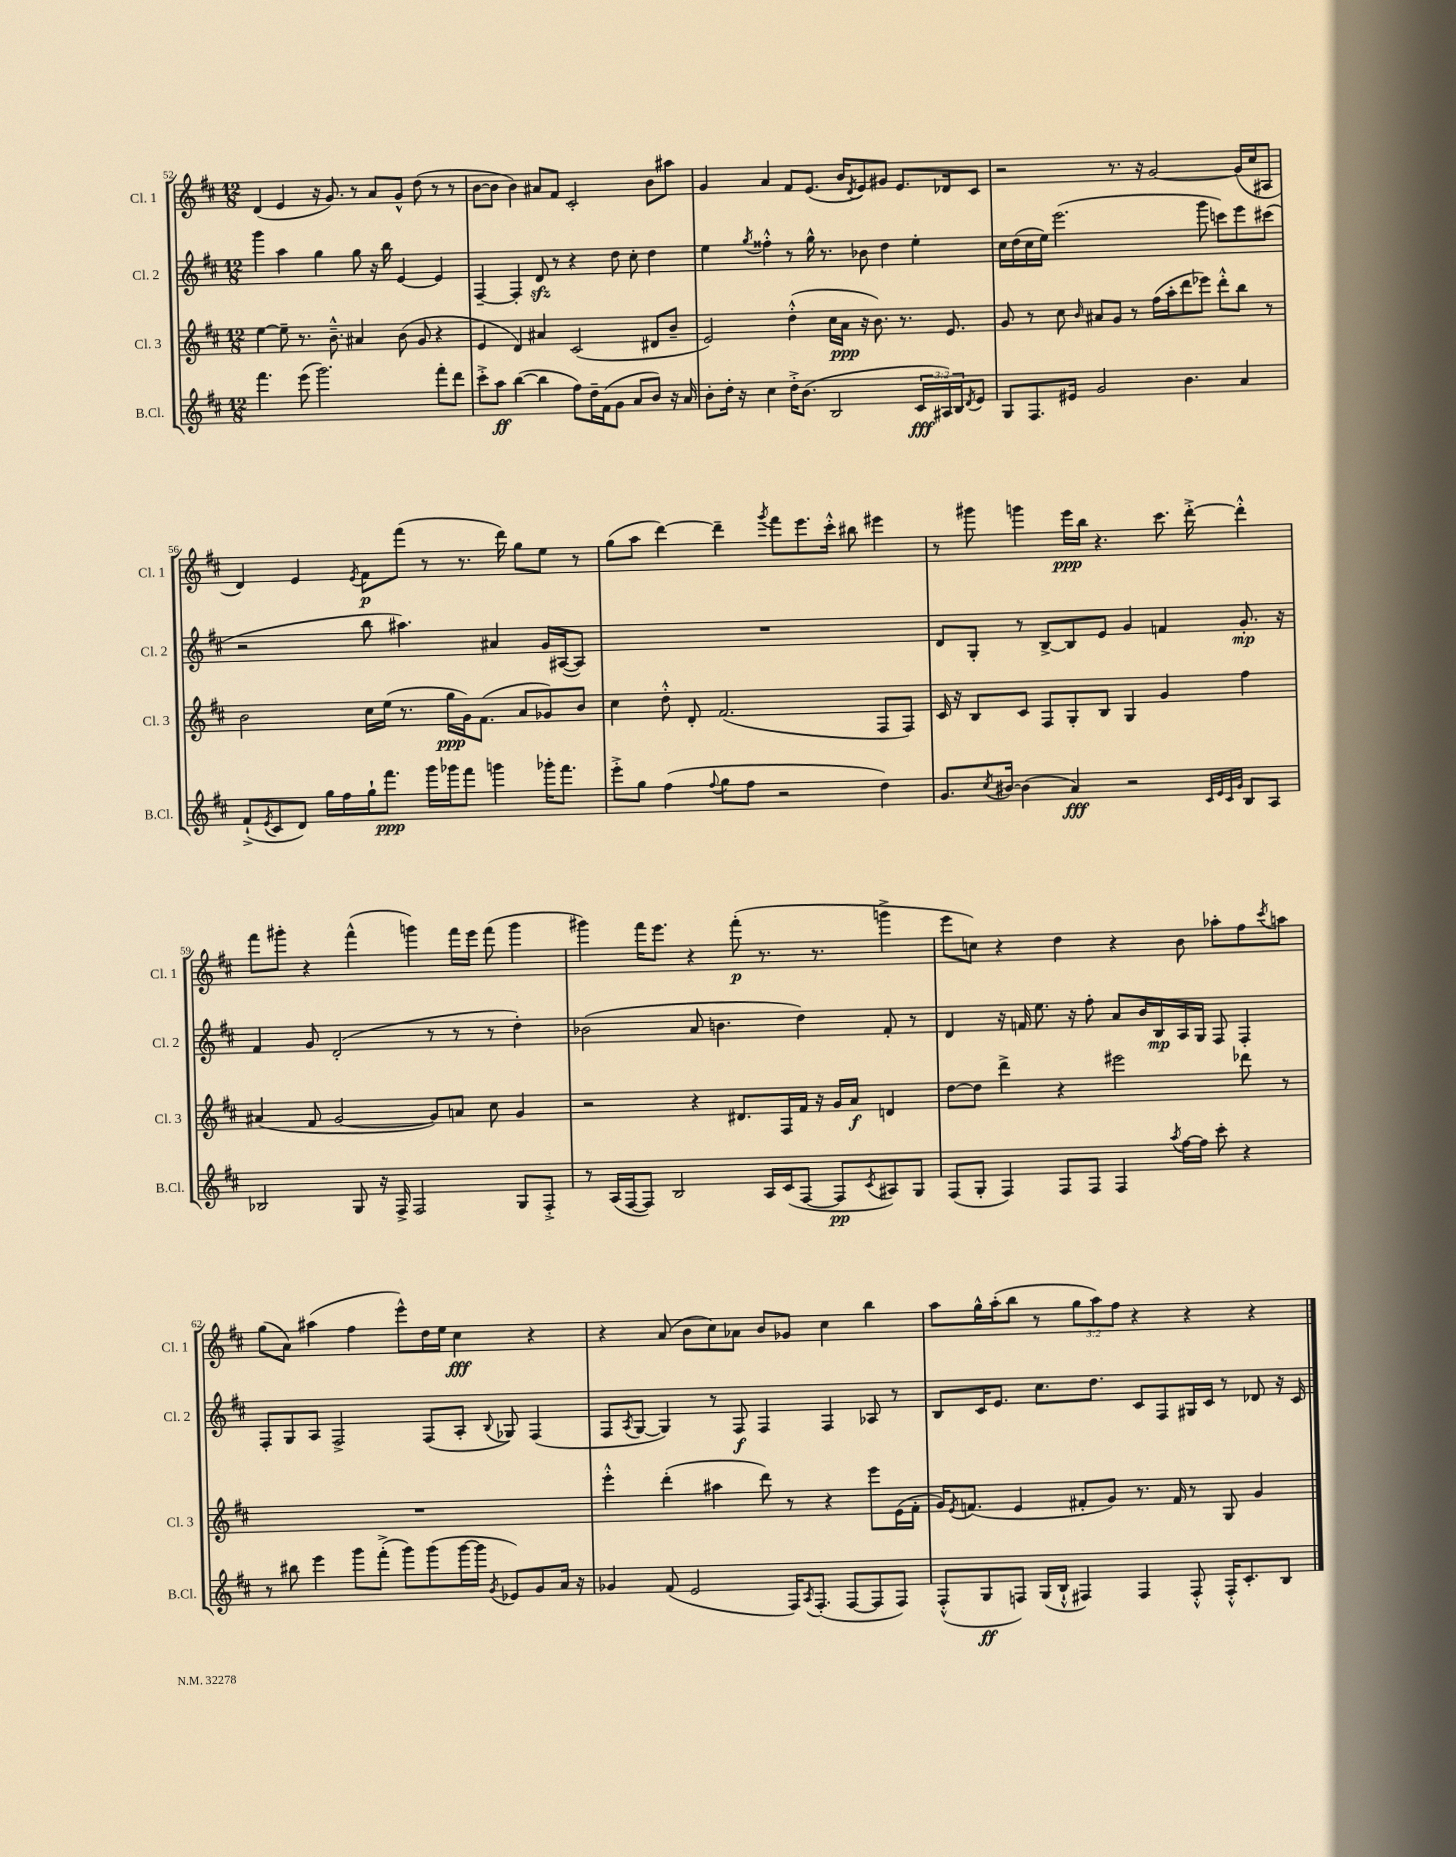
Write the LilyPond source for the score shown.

<<
\new StaffGroup <<
\new Staff = "s0" \with { instrumentName = "Cl. 1" shortInstrumentName = "Cl. 1" } {
    \clef treble \key d \major \numericTimeSignature \time 12/8 \override Staff.TupletNumber.text = #tuplet-number::calc-fraction-text
    d'4( e'4 r16 g'8.) r8 a'8 g'8-^ d''8( r8 r8 |
    b'8~ b'8 b'4) ais'8 fis'8 cis'2-. b'8 ais''8 |
    g'4 a'4 fis'8 e'8.( b'16 \acciaccatura { d'8 } e'8) gis'8 e'8. des'16 cis'8 |
    r2 r8. r16 g'2~ g'16( cis''16 ais8 |
    d'4) e'4 \acciaccatura { e'8 } fis'8\p fis'''8( r8 r8. d'''16) g''8 e''8 r8 |
    g''8( a''8 d'''4~) d'''4-- \acciaccatura { g'''8 } fis'''8 e'''8. cis'''16-.-^ bis''8 eis'''4 |
    r8 gis'''8 g'''4 e'''16\ppp b''16 r4. cis'''8. d'''16~-.-> d'''4-.-^ |
    fis'''8 gis'''8-. r4 fis'''4-^( g'''4) fis'''16 e'''16 fis'''8( g'''4 |
    gis'''4) fis'''16 e'''8. r4 fis'''8-.\p( r8. r8. g'''4-> |
    e'''8 c''8) r4 d''4 r4 b'8 aes''8-. fis''8 \acciaccatura { cis'''8 } a''8 |
    g''8( a'8) ais''4( fis''4 e'''8-^) d''16 e''16 cis''4\fff r4 |
    r4 a'8( b'8 cis''8) aes'8 b'8 ges'8 cis''4 b''4 |
    a''8 g''16-^ a''16-.( b''8 r8 \tuplet 3/2 { g''8 a''8) fis''8 } r4 r4 r4 \bar "|." |
}
\new Staff = "s1" \with { instrumentName = "Cl. 2" shortInstrumentName = "Cl. 2" } {
    \clef treble \key d \major \numericTimeSignature \time 12/8
    g'''4 a''4 g''4 g''8 r16 b''16 e'4~ e'4 |
    fis4~-- fis4-. d'8\sfz r8 r4 d''8 cis''8-. d''4 |
    e''4 \acciaccatura { g''8 } fisis''4-.-^ r8 g''16-^ r8. bes'8 d''4 e''4-. |
    cis''16 d''16( cis''16 e''16) e'''2.( g'''8 c'''8) e'''8 cis'''8( |
    r2 b''8 ais''4.) ais'4 g'16 ais16~( ais8) |
    R1. |
    d'8 g8-. r8 b8~-> b8 e'8 g'4 f'4 g'8.-.\mp r16 |
    fis'4 g'8 d'2-.( r8 r8 r8 d''4-.) |
    bes'2( a'8 b'4. d''4) fis'8-. r8 |
    d'4 r16 f'16 e''8. r16 fis''8-. a'8 b'16 b16\mp a16 g16 fis8 fis4-. |
    fis8-. g8 a8 fis2-> fis8( a8-. \appoggiatura { b8 } ges8) fis4( |
    fis8 \acciaccatura { a8 } g8~ g4) r8 fis8\f fis4 fis4 aes8 r8 |
    b8 cis'16 e'8. cis''8. d''8. cis'8 fis8 gis16 cis'16 r8 des'8 r16 cis'16 \bar "|." |
}
\new Staff = "s2" \with { instrumentName = "Cl. 3" shortInstrumentName = "Cl. 3" } {
    \clef treble \key d \major \numericTimeSignature \time 12/8
    e''4~ e''8-- r8. b'8.---^ ais'4 b'8( g'8 r4 |
    e'4 d'4) ais'4 cis'2( dis'8 b'8-- |
    e'2) d''4-.-^( cis''16 a'16\ppp r16 b'8.) r8. e'8. |
    g'8 r8 cis''8 \grace { b'16 } ais'8 g'8 r8 fis''16( a''16-. d'''8 ees'''8) d'''8-.-^ b''8 r8 |
    b'2 cis''16 e''16( r8. g''16\ppp g'16) fis'8.( a'8 ges'8) b'8 |
    cis''4 d''8-.-^ d'8-. fis'2.( fis8 fis8) |
    cis'16 r16 b8 cis'8 fis8 g8-. b8 g4 g'4 fis''4 |
    ais'4( fis'8 g'2~ g'8) a'8 cis''8 g'4 |
    r2 r4 dis'8. fis16 fis'16 r16 g'16 a'16\f d'4 |
    d''8~ d''8 d'''4-> r4 eis'''2 des'''8 r8 |
    R1. |
    e'''4-.-^ d'''4-.( ais''4 d'''8) r8 r4 e'''8 e'16( fis'16-. |
    g'16) \acciaccatura { e'8 } f'8.( e'4 fis'8-. g'8) r8. fis'16 r8 g8 g'4 \bar "|." |
}
\new Staff = "s3" \with { instrumentName = "B.Cl." shortInstrumentName = "B.Cl." } {
    \clef treble \key d \major \numericTimeSignature \time 12/8 \override Staff.TupletNumber.text = #tuplet-number::calc-fraction-text
    fis'''4. e'''8( g'''2.) fis'''8-. d'''8 |
    cis'''8-.-> a''8\ff b''4~( b''4 fis''8) d''16-- fis'16( g'8 a'8 b'8) r16 a'16 |
    b'8-. d''16-. r16 cis''4 d''16-.-> b'8.( b2 \tuplet 3/2 { cis'16\fff ais16) b16 } \acciaccatura { d'8 } e'8 |
    g8 fis8. eis'16 g'2 b'4. a'4 |
    fis'8-!->( \acciaccatura { e'8 } cis'8 d'8) g''16 fis''16 g''16-! fis'''8.\ppp g'''16 ges'''16 fis'''8 g'''4 ges'''16-. fis'''8. |
    e'''8-.-> g''8 fis''4( \appoggiatura { fis''8 } g''8 fis''8 r2 d''4) |
    g'8. \acciaccatura { cis''8 } bis'16~ bis'4( a'4\fff) r2 \grace { cis'32 e'32 cis'32 g'32 } b8 a8 |
    bes2 g8 r16 fis16-> fis2 g8 fis8-.-> |
    r8 a16( fis16~ fis8) b2 a16 cis'16( fis8~ fis8\pp \acciaccatura { cis'8 } ais8) g8 |
    fis8( g8-. fis4) fis8 fis8 fis4 \acciaccatura { a''8 } fis''16~ fis''16 cis'''8-. r4 |
    r8 bis''8 e'''4 g'''8 fis'''8-.->( g'''8) g'''8( g'''16~ g'''16 \acciaccatura { g'8 } ees'8) g'8 a'16 r16 |
    ges'4 fis'8( e'2 fis16) \acciaccatura { a8 } fis8.-.( fis8~ fis8 fis8) |
    fis8-.-^( g8\ff f8) g16( b16-!-^ fis4) fis4 fis8-.-^ fis16-.-^ cis'8.-. b8 \bar "|." |
}
>>
>>
\layout { \context { \Score currentBarNumber = #52 } }
